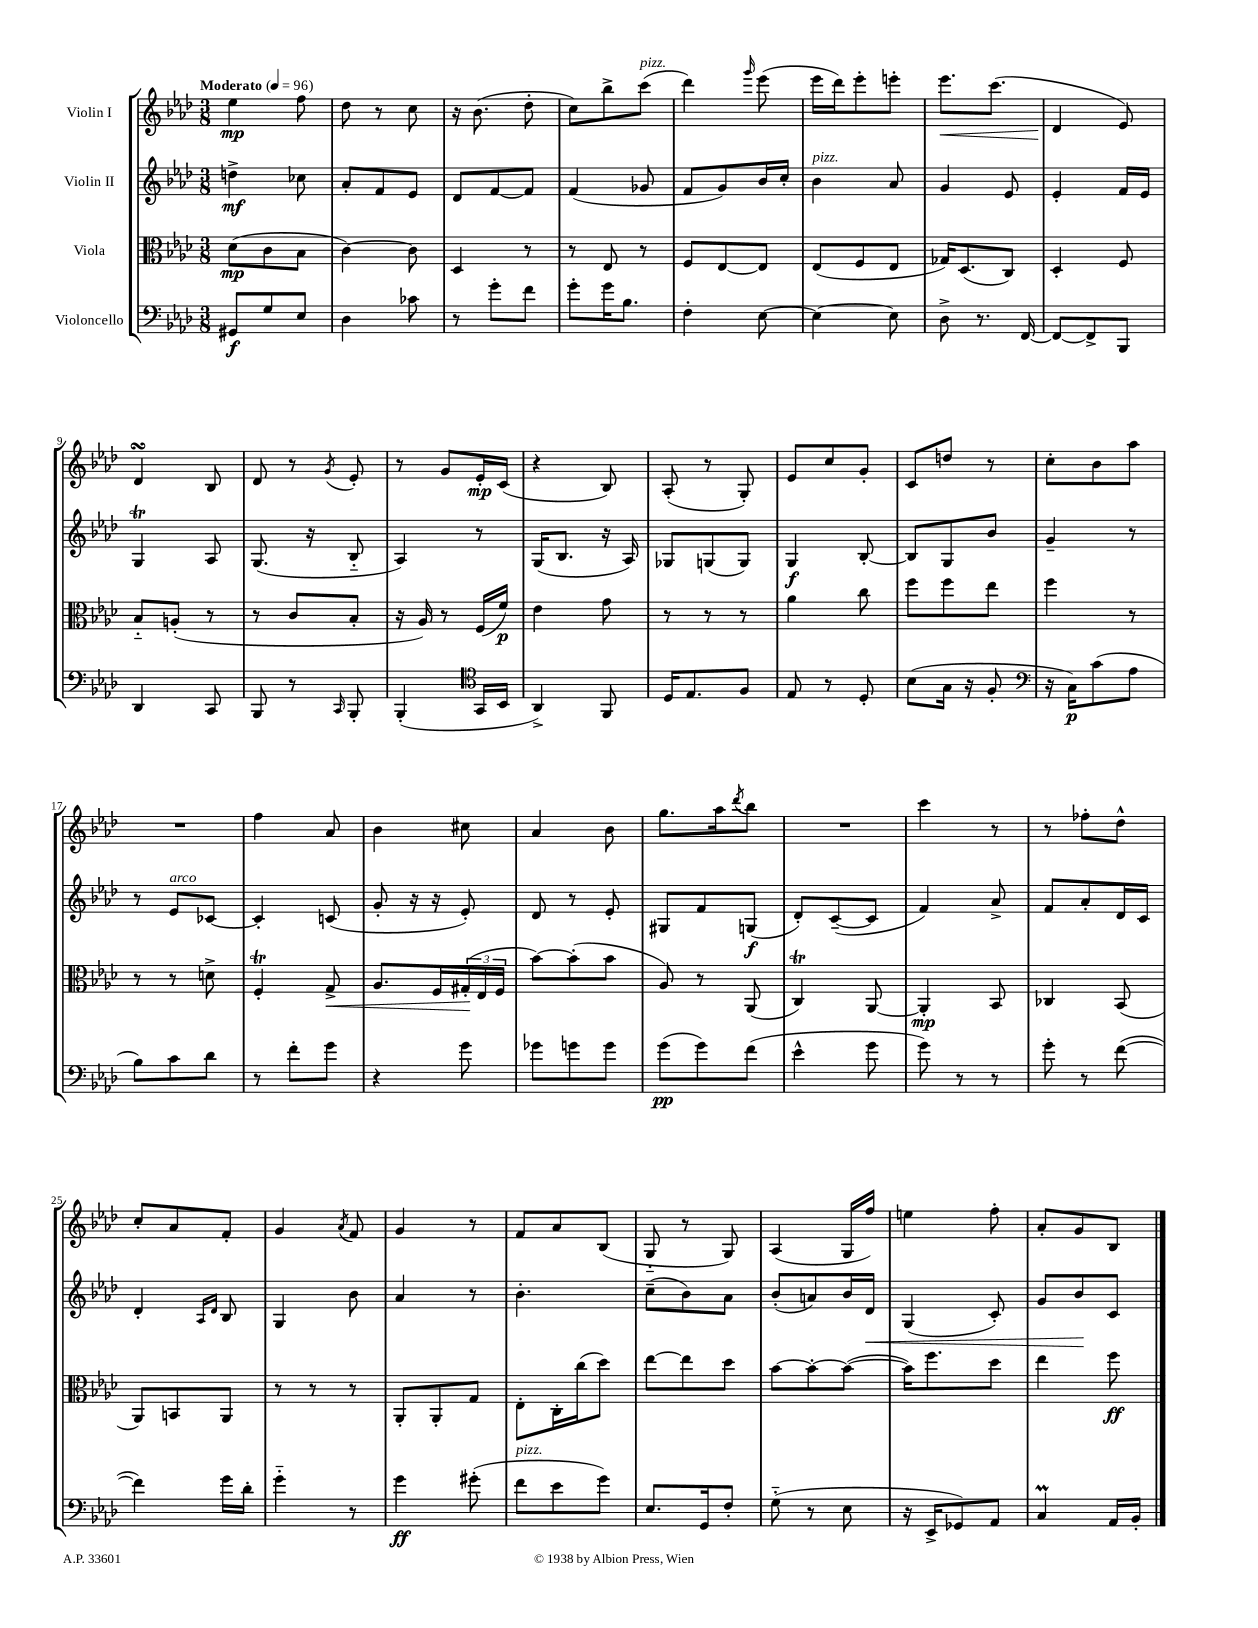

**kern	**dynam	**kern	**dynam	**kern	**dynam	**kern	**dynam
*part4	*part4	*part3	*part3	*part2	*part2	*part1	*part1
*staff4	*staff4	*staff3	*staff3	*staff2	*staff2	*staff1	*staff1
*I"Violoncello	*	*I"Viola	*	*I"Violin II	*	*I"Violin I	*
*clefF4	*	*clefC3	*	*clefG2	*	*clefG2	*
*k[b-e-a-d-]	*	*k[b-e-a-d-]	*	*k[b-e-a-d-]	*	*k[b-e-a-d-]	*
*M3/8	*	*M3/8	*	*M3/8	*	*M3/8	*
*MM96	*	*MM96	*	*MM96	*	*MM96	*
=1	=1	=1	=1	=1	=1	=1	=1
!	!	!	!	!	!	!LO:TX:a:B:t=Moderato	!
8GG#X/L	f	(8d-\L	mp	4ddn^\	mf	4ee-\	mp
8G/	.	8c\	.	.	.	.	.
8E-/J	.	8B-\J	.	8cc-X\	.	8ff\	.
=2	=2	=2	=2	=2	=2	=2	=2
4D-\	.	[4c\)	.	8a-'/L	.	8dd-\	.
.	.	.	.	8f/	.	8r	.
8c-X\	.	8c\]	.	8e-/J	.	8cc\	.
=3	=3	=3	=3	=3	=3	=3	=3
8r	.	4D-/	.	8d-/L	.	16r	.
.	.	.	.	.	.	(8.b-\	.
8g'\L	.	.	.	[8f/	.	.	.
8f\J	.	8r	.	8f/J]	.	8dd-'\	.
=4	=4	=4	=4	=4	=4	=4	=4
8g'\L	.	8r	.	(4f/	.	8cc\L)	.
16g\K	.	8E-/	.	.	.	8bb-^\	.
8.B-\J	.	.	.	.	.	.	.
!	!	!	!	!	!	!LO:TX:a:i:t=pizz.	!
.	.	8r	.	8g-X/	.	(8ccc\J	.
=5	=5	=5	=5	=5	=5	=5	=5
4F'\	.	8F/L	.	8f/L	.	4ddd-\)	.
.	.	[8E-/	.	8g/)	.	.	.
.	.	.	.	.	.	16qqggg/	.
[8E-\	.	8E-/J]	.	16b-/L	.	(8eee-\	.
.	.	.	.	16cc'/JJ	.	.	.
=6	=6	=6	=6	=6	=6	=6	=6
!	!	!	!	!LO:TX:a:i:t=pizz.	!	!	!
4E-\_	.	(8E-/L	.	4b-\	.	16eee-\LL	.
.	.	.	.	.	.	16ddd-\J)	.
.	.	8F/	.	.	.	8eee-'\	.
8E-\]	.	8E-/J	.	8a-/	.	8eeen'\J	.
=7	=7	=7	=7	=7	=7	=7	=7
!	!	!	!	!	!	!	!LO:HP:b
8D-^\	.	16G-X/KL)	.	4g/	.	8.eee-\L	<
.	.	(8.D-/	.	.	.	.	.
8.r	.	.	.	.	.	.	.
.	.	.	.	.	.	(8.ccc\J	.
.	.	8C/J)	.	8e-/	.	.	.
[16FF/	.	.	.	.	.	.	.
=8	=8	=8	=8	=8	=8	=8	=8
8FF/L_	.	4D-'/	.	4e-'/	.	4d-/	.
8FF^/]	.	.	.	.	.	.	.
8BBB-/J	.	8F/	.	16f/LL	.	8e-/)	[
.	.	.	.	16e-/JJ	.	.	.
!!LO:LB:g=z
=9	=9	=9	=9	=9	=9	=9	=9
4DD-/	.	8B-/L	.	4Gt/	.	4d-sSSs/	.
.	.	(8An'/J	.	.	.	.	.
8CC/	.	8r	.	8A-/	.	8B-/	.
=10	=10	=10	=10	=10	=10	=10	=10
8BBB-/	.	8r	.	(8.G/	.	8d-/	.
8r	.	8c/L	.	.	.	8r	.
.	.	.	.	16r	.	.	.
16qqCC/	.	.	.	.	.	8qg/	.
8BBB-'/	.	8B-'/J	.	8B-/	.	8e-'/	.
=11	=11	=11	=11	=11	=11	=11	=11
(4BBB-'/	.	16r	.	4A-/)	.	8r	.
.	.	16A-/)	.	.	.	.	.
.	.	8r	.	.	.	8g/L	.
*clefC4	*	*	*	*	*	*	*
16GG/LL	.	(16F/LL	.	8r	.	16e-'/L	mp
16BB-/JJ	.	16f/JJ)	p	.	.	(16c/JJ	.
=12	=12	=12	=12	=12	=12	=12	=12
4AA-^/)	.	4e-\	.	(16G/KL	.	4r	.
.	.	.	.	8.B-/J	.	.	.
8FF/	.	8g\	.	16r	.	8B-/)	.
.	.	.	.	16A-/)	.	.	.
=13	=13	=13	=13	=13	=13	=13	=13
16D-/KL	.	8r	.	8G-X/L	.	(8A-'/	.
8.E-/	.	.	.	.	.	.	.
.	.	8r	.	(8Gn/	.	8r	.
8F/J	.	8r	.	8G/J)	.	8G'/)	.
=14	=14	=14	=14	=14	=14	=14	=14
8E-/	.	4a-\	.	4G/	f	8e-/L	.
8r	.	.	.	.	.	8cc/	.
8D-'/	.	8cc\	.	[8B-'/	.	8g'/J	.
=15	=15	=15	=15	=15	=15	=15	=15
(8B-\L	.	8ff\L	.	8B-/L]	.	8c/L	.
16G\Jk	.	8ff\	.	8G/	.	8ddn/J	.
16r	.	.	.	.	.	.	.
8F'/	.	8ee-\J	.	8b-/J	.	8r	.
=16	=16	=16	=16	=16	=16	=16	=16
*clefF4	*	*	*	*	*	*	*
16r	.	4ff\	.	4g~/	.	8cc'\L	.
16C\KL)	p	.	.	.	.	.	.
(8c\	.	.	.	.	.	8b-\	.
8A-\J	.	8r	.	8r	.	8aa-\J	.
!!LO:LB:g=z
=17	=17	=17	=17	=17	=17	=17	=17
8B-\L)	.	8r	.	8r	.	4.r	.
!	!	!	!	!LO:TX:a:i:t=arco	!	!	!
8c\	.	8r	.	8e-/L	.	.	.
8d-\J	.	8dn^\	.	[8c-X/J	.	.	.
=18	=18	=18	=18	=18	=18	=18	=18
8r	.	4FT'/	.	4c-'/]	.	4ff\	.
8f'\L	.	.	.	.	.	.	.
!	!	!	!LO:HP:b	!	!	!	!
8g\J	.	8G^/	<	(8cn/	.	8a-/	.
=19	=19	=19	=19	=19	=19	=19	=19
4r	.	8.A-/L	.	8g'/	.	4b-\	.
.	.	.	.	16r	.	.	.
.	.	16F/L	.	16r	.	.	.
8g\	.	(24G#X'/	.	8e-'/)	.	8cc#X\	.
.	.	24E-/	[	.	.	.	.
.	.	24F/JJ	.	.	.	.	.
=20	=20	=20	=20	=20	=20	=20	=20
8g-X\L	.	[8b-\L)	.	8d-/	.	4a-/	.
8gn\	.	(8b-'\]	.	8r	.	.	.
8g\J	.	8b-\J	.	8e-'/	.	8b-\	.
=21	=21	=21	=21	=21	=21	=21	=21
(8g\L	pp	8A-/)	.	8G#X/L	.	8.gg\L	.
8g\)	.	8r	.	8f/	.	.	.
.	.	.	.	.	.	16aa-\k	.
.	.	.	.	.	.	8qddd-/	.
(8f\J	.	(8AA-/	.	(8Gn/J	f	8bb-\J	.
=22	=22	=22	=22	=22	=22	=22	=22
4e-^^\	.	4Ct/)	.	8d-'/L)	.	4.r	.
.	.	.	.	([8c~/	.	.	.
8g\	.	[8AA-/	.	8c/J]	.	.	.
=23	=23	=23	=23	=23	=23	=23	=23
8g\)	.	4AA-'/]	mp	4f/)	.	4ccc\	.
8r	.	.	.	.	.	.	.
8r	.	8BB-/	.	8a-^/	.	8r	.
=24	=24	=24	=24	=24	=24	=24	=24
8g'\	.	4C-X/	.	8f/L	.	8r	.
8r	.	.	.	8a-'/	.	8ff-X'\L	.
([8f\	.	(8BB-/	.	16d-/L	.	8dd-^^\J	.
.	.	.	.	16c/JJ	.	.	.
!!LO:LB:g=z
=25	=25	=25	=25	=25	=25	=25	=25
4f\])	.	8AA-/L)	.	4d-'/	.	8cc'/L	.
.	.	8BBn/	.	.	.	8a-/	.
.	.	.	.	16qqA-/LL	.	.	.
.	.	.	.	16qqd-/JJ	.	.	.
16g\LL	.	8AA-/J	.	8B-/	.	8f'/J	.
16d-'\JJ	.	.	.	.	.	.	.
=26	=26	=26	=26	=26	=26	=26	=26
4g\	.	8r	.	4G/	.	4g/	.
.	.	8r	.	.	.	.	.
.	.	.	.	.	.	8qa-/	.
8r	.	8r	.	8b-\	.	8f/	.
=27	=27	=27	=27	=27	=27	=27	=27
4g\	ff	8AA-'/L	.	4a-/	.	4g/	.
.	.	8AA-'/	.	.	.	.	.
(8g#X'\	.	8G/J	.	8r	.	8r	.
=28	=28	=28	=28	=28	=28	=28	=28
!LO:TX:a:i:t=pizz.	!	!	!	!	!	!	!
8f\L	.	8E-'\L	.	4.b-'\	.	8f/L	.
8e-\	.	16C'\L	.	.	.	8a-/	.
.	.	(16cc\J	.	.	.	.	.
8g\J)	.	8dd-\J)	.	.	.	(8B-/J	.
=29	=29	=29	=29	=29	=29	=29	=29
8.E-/L	.	[8ee-\L	.	(8cc~\L	.	8G/	.
.	.	8ee-\]	.	8b-\)	.	8r	.
16GG/k	.	.	.	.	.	.	.
8F'/J	.	8dd-\J	.	8a-\J	.	8G/)	.
=30	=30	=30	=30	=30	=30	=30	=30
(8G\	.	[8b-\L	.	(8b-'/L	.	(4A-/	.
8r	.	8b-'\_	.	8an/)	.	.	.
8E-\	.	(8b-\J_	.	16b-/L	.	16G/LL	.
!	!	!	!	!	!LO:HP:b	!	!
.	.	.	.	16d-/JJ	<	16ff/JJ)	.
=31	=31	=31	=31	=31	=31	=31	=31
16r	.	16b-\KL])	.	(4G/	.	4een\	.
16EE-^/KL	.	8.ff\	.	.	.	.	.
8GG-X/)	.	.	.	.	.	.	.
8AA-/J	.	8dd-\J	.	8c'/)	.	8ff'\	.
=32	=32	=32	=32	=32	=32	=32	=32
4Cm/	.	4ee-\	.	8g/L	.	8a-'/L	.
.	.	.	.	8b-/	.	8g/	.
16AA-/LL	.	8ff\	ff	8c/J	[	8B-/J	.
16BB-'/JJ	.	.	.	.	.	.	.
==	==	==	==	==	==	==	==
*-	*-	*-	*-	*-	*-	*-	*-
